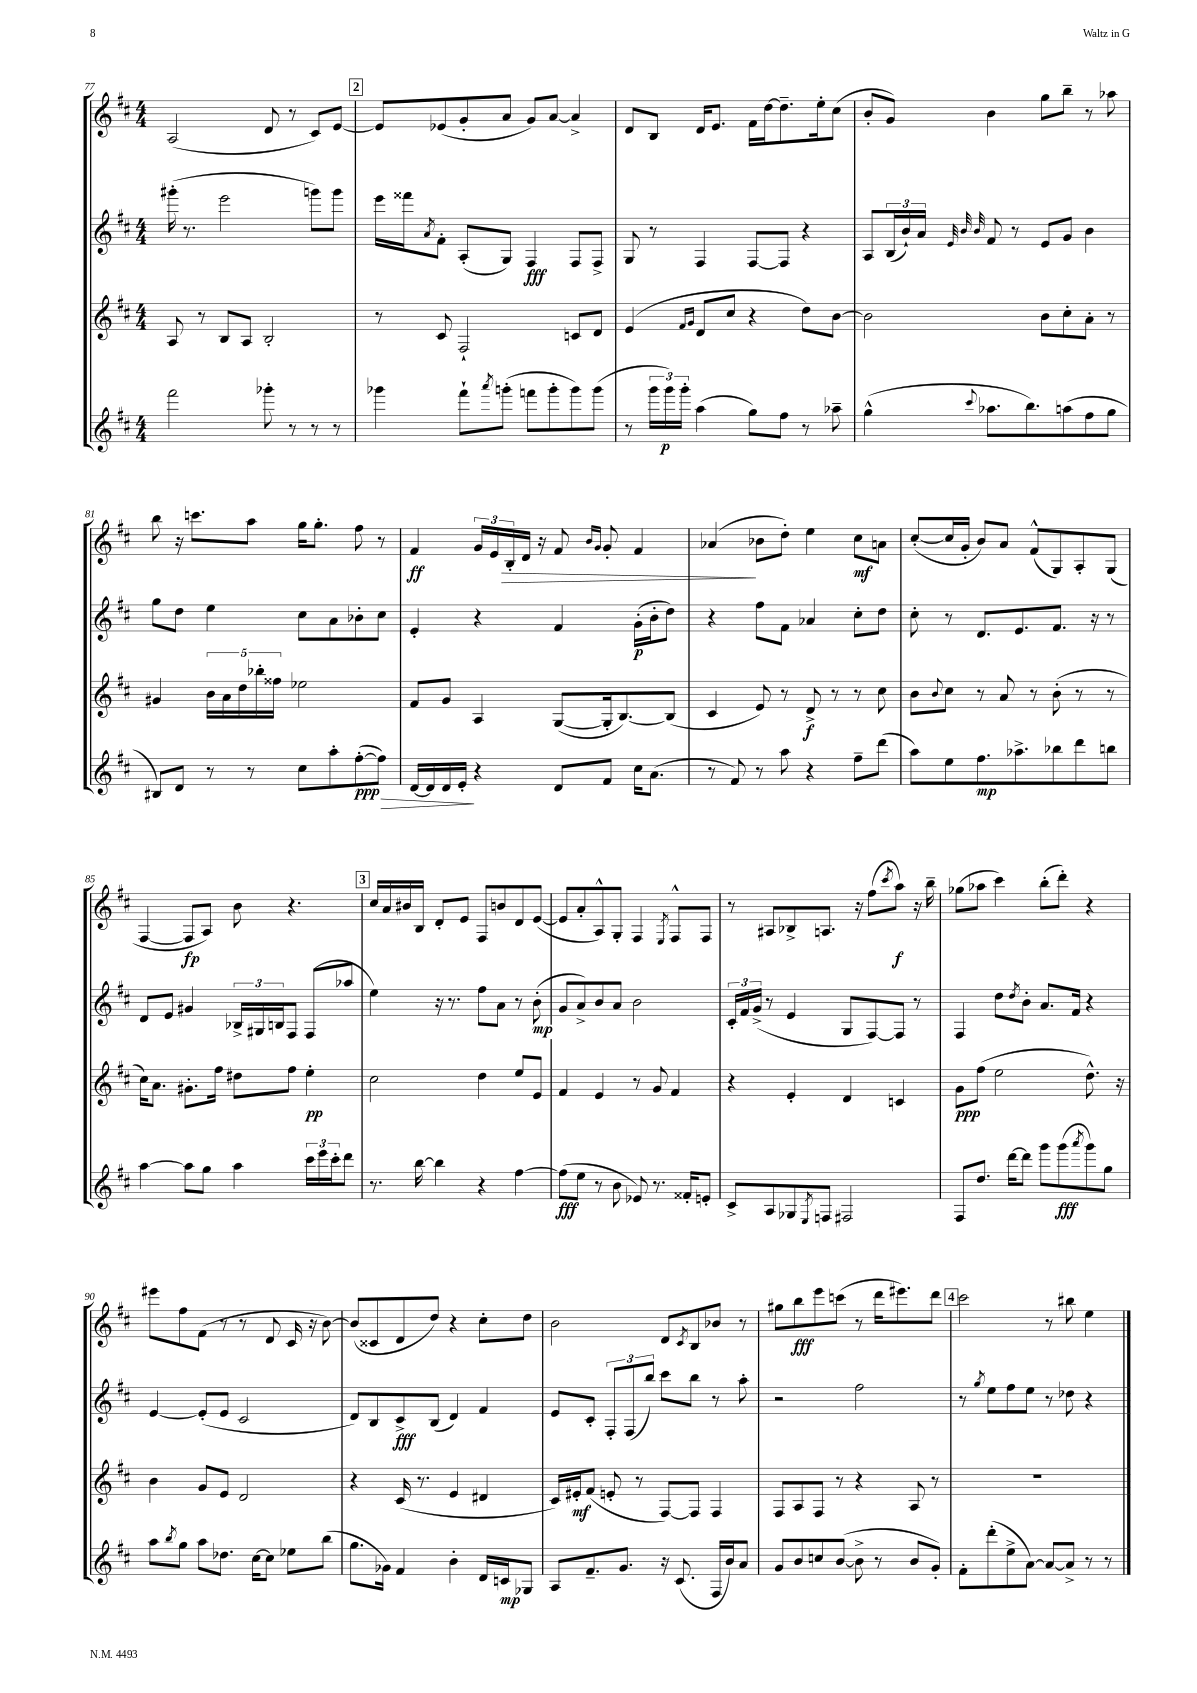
<<
\new StaffGroup <<
\new Staff = "s0" {
    \clef treble \key d \major \numericTimeSignature \time 4/4
    a2( d'8 r8 cis'8) e'8~ |
    \mark \markup { \box "2" } e'8 ees'8( g'8-. a'8 g'8) a'8~ a'4-> |
    d'8 b8 d'16 e'8. fis'16 d''16~ d''8.-- e''16-. cis''8( |
    b'8-. g'8) b'4 g''8 b''8-- r8 aes''8 |
    b''8 r16 c'''8. a''8 g''16 g''8.-. fis''8 r8 |
    fis'4\ff \tuplet 3/2 { g'16 e'16 b16-.\> } d'16 r16 fis'8 \grace { b'16 g'16 } g'8-. fis'4 |
    aes'4\!( bes'8 d''8-.) e''4 cis''8\mf a'8 |
    cis''8~-.( cis''16 g'16-. b'8) a'8 fis'8-^( g8) a8-. g8( |
    fis4~ fis8\fp a8) b'8 r4. |
    \mark \markup { \box "3" } cis''16 a'16 bis'16 b16 d'8-. e'8 fis8 b'8 d'8 e'8~( |
    e'8 a'8-. a8-^) g8-. fis4 \acciaccatura { e8 } fis8-^ fis8 |
    r8 ais8 bes8-> a8. r16 fis''8( \acciaccatura { cis'''8 } a''8\f) r16 b''16-- |
    ges''8( aes''8 cis'''4) b''8-.( d'''8-.) r4 |
    eis'''8 fis''8 fis'8( r8 r8 d'8 cis'16 r16 b'8~) |
    b'8( cisis'8 d'8 d''8) r4 cis''8-. d''8 |
    b'2 d'8 \acciaccatura { cis'8 } b8 bes'8 r8 |
    gis''8 b''8\fff e'''8 c'''8( r8 d'''16 eis'''8.) d'''8 |
    \mark \markup { \box "4" } cis'''2 r8 bis''8 e''4 \bar "|." |
}
\new Staff = "s1" {
    \clef treble \key d \major \numericTimeSignature \time 4/4
    gis'''16-.( r8. e'''2 g'''8) g'''8 |
    \mark \markup { \box "2" } e'''16 fisis'''16 \acciaccatura { a'8 } fis'8-. a8-.( g8) fis4\fff fis8 fis8-> |
    g8 r8 fis4 fis8~ fis8 r4 |
    a8 \tuplet 3/2 { b16( b'16-!) a'16 } \grace { e'32 b'32 b'32 } fis'8 r8 e'8 g'8 b'4 |
    g''8 d''8 e''4 cis''8 a'8 bes'8-. cis''8 |
    e'4-. r4 fis'4 g'16-.\p( b'16-. d''8) |
    r4 fis''8 fis'8 aes'4 cis''8-. d''8 |
    cis''8-. r8 d'8. e'8. fis'8. r16 r8 |
    d'8 e'8 gis'4 \tuplet 3/2 { bes16-> gis16 b16 } fis8 fis8( aes''8 |
    \mark \markup { \box "3" } e''4) r16 r8. fis''8 a'8 r8 b'8-.\mp( |
    g'8 a'8->) b'8 a'8 b'2 |
    \tuplet 3/2 { cis'16-. fis'16 g'16->( } r8 e'4 g8 fis8~) fis8 r8 |
    fis4 d''8 \acciaccatura { d''8 } b'8-. a'8. fis'16 r4 |
    e'4~ e'8-.( e'8 cis'2 |
    d'8) b8 cis'8->\fff b8( d'4) fis'4 |
    e'8 cis'8-. \tuplet 3/2 { fis8-. fis8( b''8) } cis'''8 b''8 r8 a''8-. |
    r2 fis''2 |
    \mark \markup { \box "4" } r8 \acciaccatura { g''8 } e''8 fis''8 e''8 r8 des''8 r4 \bar "|." |
}
\new Staff = "s2" {
    \clef treble \key d \major \numericTimeSignature \time 4/4
    a8 r8 b8 a8 b2-. |
    \mark \markup { \box "2" } r8 cis'8 fis2-! c'8 d'8 |
    e'4( \grace { fis'16 g'16 } d'8 cis''8 r4 d''8) b'8~ |
    b'2 b'8 cis''8-. a'8-. r8 |
    gis'4 \tuplet 5/4 { b'16 a'16 d''16 bes''16-. fisis''16 } ees''2 |
    fis'8 g'8 a4 g8~( g16-. b8.~) b8( |
    cis'4 e'8) r8 d'8->\f r8 r8 cis''8 |
    b'8 \appoggiatura { b'8 } cis''8 r8 a'8 r8 b'8-.( r8 r8 |
    cis''16) a'8. gis'8.-. fis''16 dis''8 fis''8 e''4-.\pp |
    \mark \markup { \box "3" } cis''2 d''4 e''8 e'8 |
    fis'4 e'4 r8 g'8 fis'4 |
    r4 e'4-. d'4 c'4 |
    g'8\ppp fis''8( e''2 d''8.-^) r16 |
    b'4 g'8 e'8 d'2 |
    r4 cis'16( r8. e'4 dis'4 |
    cis'16) eis'16-.\mf fis'8( e'8-. r8 fis8~) fis8 fis4 |
    fis8 a8 fis8 r8 r4 a8 r8 |
    \mark \markup { \box "4" } R1 \bar "|." |
}
\new Staff = "s3" {
    \clef treble \key d \major \numericTimeSignature \time 4/4
    fis'''2 ges'''8-. r8 r8 r8 |
    \mark \markup { \box "2" } ges'''4 fis'''8-! \acciaccatura { a'''8 } g'''8-.( f'''8 g'''8-. g'''8) g'''8( |
    r8 \tuplet 3/2 { g'''16 g'''16\p) g'''16-. } a''4( g''8) fis''8 r8 aes''8-- |
    g''4-^( \appoggiatura { cis'''8 } aes''8. b''8.) a''8( fis''8 g''8 |
    bis8) d'8 r8 r8 cis''8 a''8-. fis''8~-.\ppp\>( fis''8) |
    d'16~ d'16 d'16 e'16-.\! r4 d'8 fis'8 cis''16 a'8.( |
    r8 fis'8) r8 a''8 r4 fis''8-- d'''8( |
    a''8) e''8 fis''8.\mp aes''8.-> bes''8 d'''8 b''8 |
    a''4~ a''8 g''8 a''4 \tuplet 3/2 { cis'''16 e'''16 cis'''16-. } d'''8 |
    \mark \markup { \box "3" } r8. b''16~ b''4 r4 fis''4~ |
    fis''8\fff( e''8 r8 b'8 ees'8) r8. fisis'16-. e'8-. |
    cis'8-> a8 ges8 \acciaccatura { e8 } f8 fis2 |
    fis8 d''8. d'''16~ d'''8 g'''8 g'''8\fff( \acciaccatura { a'''8 } g'''8) g''8 |
    a''8 \acciaccatura { b''8 } g''8 a''8 des''8. cis''16~ cis''8 ees''8 b''8( |
    g''8. ges'16) fis'4 b'4-. d'16 c'16\mp ges8 |
    a8 fis'8.-- g'8. r16 cis'8.( fis16 b'16) a'8 |
    g'8 b'8 c''8 b'8~( b'8-> r8 b'8 g'8-.) |
    \mark \markup { \box "4" } fis'8-. d'''8-.( e''8-> a'8~) a'8~ a'8-> r8 r8 \bar "|." |
}
>>
>>
\layout { \context { \Score currentBarNumber = #77 } }
